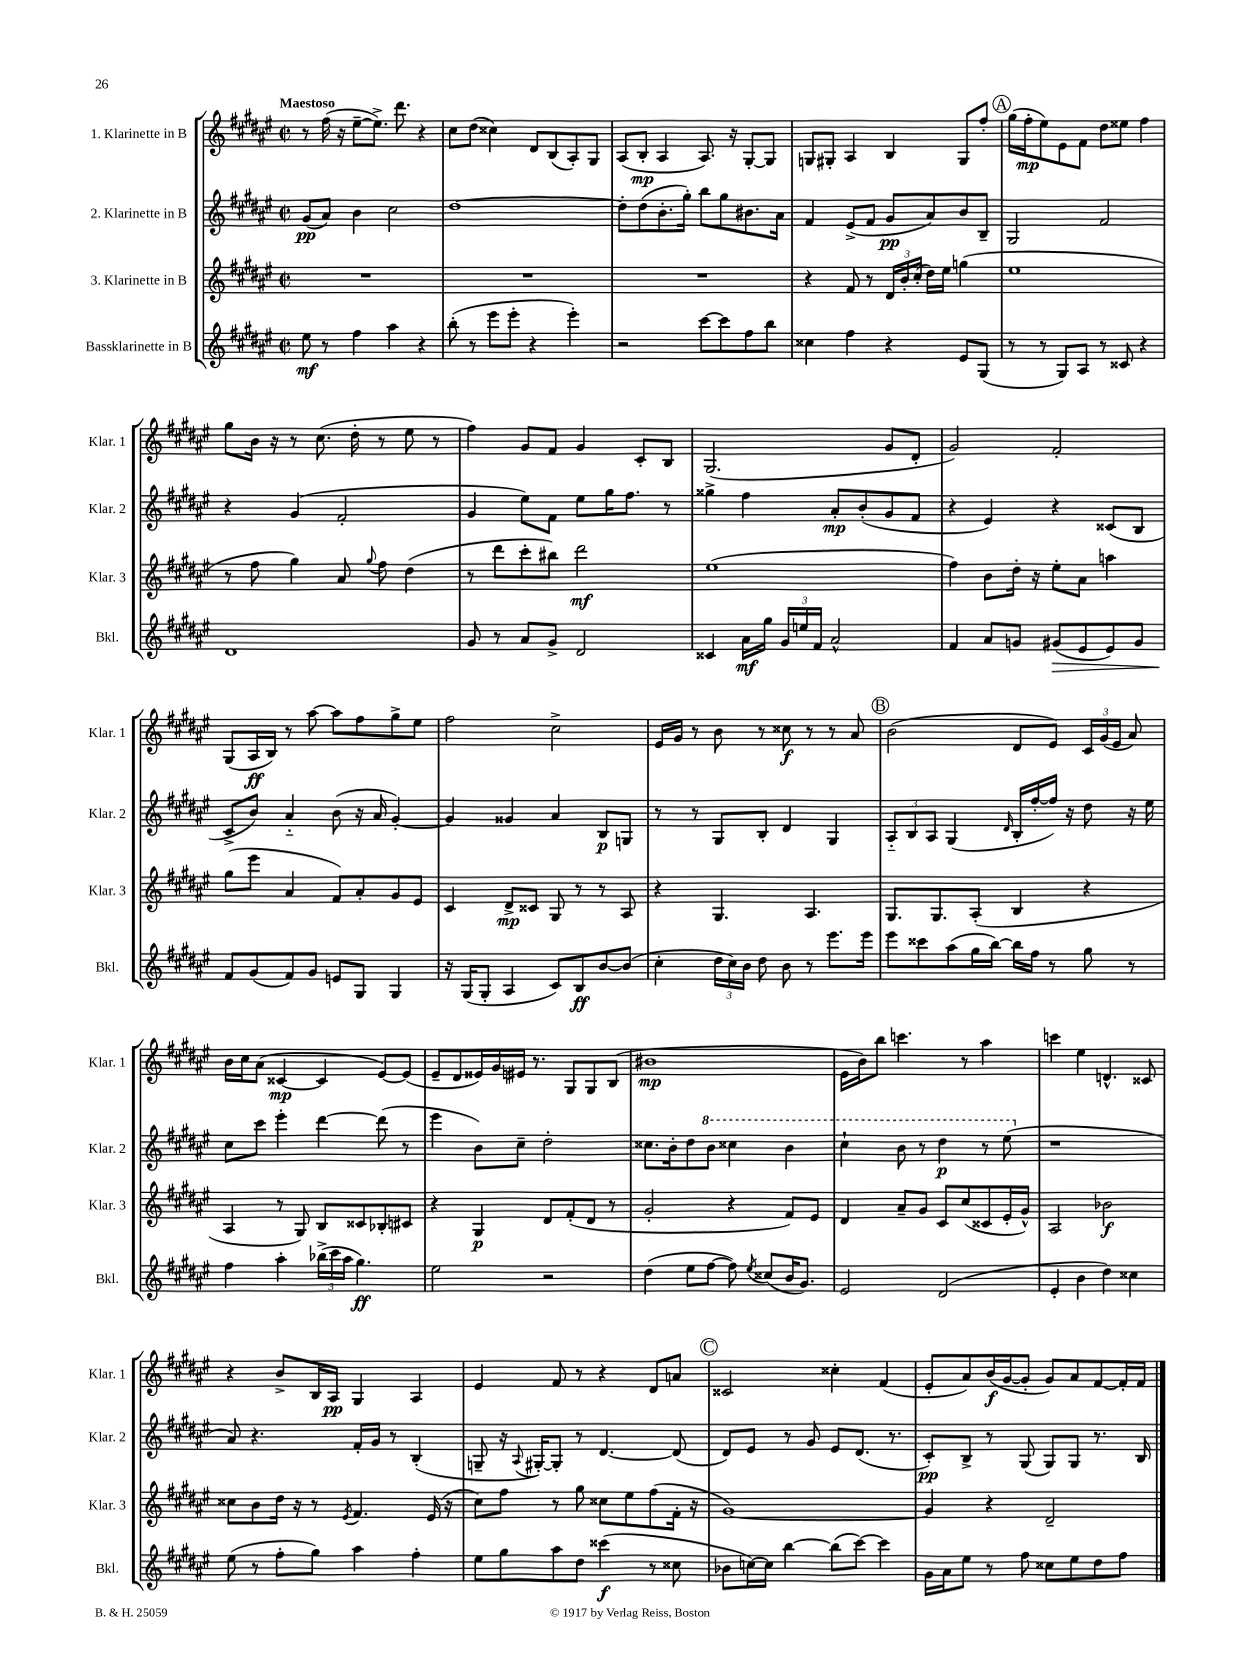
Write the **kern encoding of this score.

**kern	**dynam	**kern	**dynam	**kern	**dynam	**kern	**dynam
*part4	*part4	*part3	*part3	*part2	*part2	*part1	*part1
*staff4	*staff4	*staff3	*staff3	*staff2	*staff2	*staff1	*staff1
*I"Bassklarinette in B	*	*I"3. Klarinette in B	*	*I"2. Klarinette in B	*	*I"1. Klarinette in B	*
*I'Bkl.	*	*I'Klar. 3	*	*I'Klar. 2	*	*I'Klar. 1	*
*clefG2	*	*clefG2	*	*clefG2	*	*clefG2	*
*k[f#c#g#d#a#e#]	*	*k[f#c#g#d#a#e#]	*	*k[f#c#g#d#a#e#]	*	*k[f#c#g#d#a#e#]	*
*M2/2	*	*M2/2	*	*M2/2	*	*M2/2	*
*met(c|)	*	*met(c|)	*	*met(c|)	*	*met(c|)	*
=1	=1	=1	=1	=1	=1	=1	=1
!	!	!	!	!	!	!LO:TX:a:B:t=Maestoso	!
8ee#\	mf	1r	.	(8g#/L	pp	8r	.
8r	.	.	.	8a#/J)	.	(16ff#\	.
.	.	.	.	.	.	16r	.
4ff#\	.	.	.	4b\	.	[8ee#~\L	.
.	.	.	.	.	.	8.ee#^\J])	.
4aa#\	.	.	.	2cc#\	.	.	.
.	.	.	.	.	.	8.ddd#\	.
4r	.	.	.	.	.	4r	.
=2	=2	=2	=2	=2	=2	=2	=2
(8bb'\	.	1r	.	[1dd#	.	8cc#\L	.
8r	.	.	.	.	.	(8dd#\J	.
8eee#\L	.	.	.	.	.	4cc##X\)	.
8eee#'\J	.	.	.	.	.	.	.
4r	.	.	.	.	.	8d#/L	.
.	.	.	.	.	.	(8B/	.
4eee#'\)	.	.	.	.	.	8A#'/)	.
.	.	.	.	.	.	8G#/J	.
=3	=3	=3	=3	=3	=3	=3	=3
2r	.	1r	.	8dd#'\L]	.	(8A#/L	.
.	.	.	.	(8dd#\	.	8B'/J	mp
.	.	.	.	8.b'\	.	4A#/	.
.	.	.	.	16gg#'\Jk)	.	.	.
[8ccc#\L	.	.	.	8bb\L	.	8.A#/)	.
8ccc#\]	.	.	.	8gg#\	.	.	.
.	.	.	.	.	.	16r	.
8ff#\	.	.	.	8.b#X\	.	[8G#'/L	.
8bb\J	.	.	.	.	.	8G#/J]	.
.	.	.	.	16a#\Jk	.	.	.
=4	=4	=4	=4	=4	=4	=4	=4
4cc##X\	.	4r	.	4f#/	.	8Gn/L	.
.	.	.	.	.	.	8G#X'/J	.
4ff#\	.	8f#/	.	(8e#^/L	.	4A#/	.
.	.	8r	.	8f#/J	.	.	.
4r	.	24d#/LL	.	8g#/L	pp	4B/	.
.	.	24b'/	.	.	.	.	.
.	.	(24cc#'/JJ	.	.	.	.	.
.	.	16dd#\LL)	.	8a#/)	.	.	.
.	.	16ee#\JJ	.	.	.	.	.
8e#/L	.	(4ggn\	.	8b/	.	8G#/L	.
(8G#/J	.	.	.	8B~/J	.	8ff#'/J	.
!!LO:REH:place=s1:t=A
=5	=5	=5	=5	=5	=5	=5	=5
8r	.	1ee#	.	2G#/	.	(16gg#\LL	.
.	.	.	.	.	.	16ff#'\J	mp
8r	.	.	.	.	.	8ee#\)	.
8G#/L)	.	.	.	.	.	8e#\	.
8A#/J	.	.	.	.	.	8f#\J	.
8r	.	.	.	2f#/	.	8dd#\L	.
8c##X/	.	.	.	.	.	8ee##X\J	.
4r	.	.	.	.	.	4ff#\	.
!!LO:LB:g=z
=6	=6	=6	=6	=6	=6	=6	=6
1d#	.	8r	.	4r	.	8gg#\L	.
.	.	8ff#\	.	.	.	16b\Jk	.
.	.	.	.	.	.	16r	.
.	.	4gg#\)	.	(4g#/	.	8r	.
.	.	.	.	.	.	(8.cc#\	.
.	.	8a#/	.	2f#'/	.	.	.
.	.	.	.	.	.	16dd#'\	.
.	.	8qqgg#/	.	.	.	.	.
.	.	8ff#\	.	.	.	8r	.
.	.	(4dd#\	.	.	.	8ee#\	.
.	.	.	.	.	.	8r	.
=7	=7	=7	=7	=7	=7	=7	=7
8g#/	.	8r	.	4g#/	.	4ff#\)	.
8r	.	8ddd#\L	.	.	.	.	.
8a#/L	.	8ccc#'\	.	8ee#\L)	.	8g#/L	.
8g#^/J	.	8bb#X\J)	.	8f#\J	.	8f#/J	.
2d#/	.	2ddd#\	mf	8ee#\L	.	4g#/	.
.	.	.	.	16gg#\K	.	.	.
.	.	.	.	8.ff#\J	.	.	.
.	.	.	.	.	.	8c#'/L	.
.	.	.	.	8r	.	8B/J	.
=8	=8	=8	=8	=8	=8	=8	=8
4c##X/	.	(1ee#	.	4gg##X^\	.	(2.G#/	.
16a#\LL	mf	.	.	4ff#\	.	.	.
16gg#\JJ	.	.	.	.	.	.	.
24g#/LL	.	.	.	.	.	.	.
24een/	.	.	.	.	.	.	.
24f#/JJ	.	.	.	.	.	.	.
2a#^^/	.	.	.	8a#'/L	mp	.	.
.	.	.	.	(8b'/	.	.	.
.	.	.	.	8g#/	.	8g#/L	.
.	.	.	.	8f#/J	.	8d#'/J	.
=9	=9	=9	=9	=9	=9	=9	=9
4f#/	.	4ff#\)	.	4r	.	2g#/)	.
8a#/L	.	8b\L	.	4e#/)	.	.	.
8gn/J	.	16dd#'\Jk	.	.	.	.	.
.	.	16r	.	.	.	.	.
!	!LO:HP:b	!	!	!	!	!	!
(8g#X/L	>	8ee#'\L	.	4r	.	2f#'/	.
8e#/	.	8a#\J	.	.	.	.	.
8e#/)	.	4aan\	.	(8c##X/L	.	.	.
8g#/J	.	.	.	8B/J	.	.	.
!!LO:LB:g=z
=10	=10	=10	=10	=10	=10	=10	=10
8f#/L	.	(8gg#\L	.	8c#^/L	.	(8G#/L	.
(8g#/	]	8eee#\J	.	8b/J)	.	16A#/L	ff
.	.	.	.	.	.	16B/JJ)	.
8f#/)	.	4a#/	.	4a#/	.	8r	.
8g#/J	.	.	.	.	.	[8aa#\	.
8en/L	.	8f#/L)	.	(8b\	.	8aa#\L]	.
8G#/J	.	8a#'/	.	16r	.	8ff#\	.
.	.	.	.	16a#/	.	.	.
4G#/	.	8g#/	.	[4g#'/)	.	8gg#^\	.
.	.	8e#/J	.	.	.	8ee#\J	.
=11	=11	=11	=11	=11	=11	=11	=11
16r	.	4c#/	.	4g#/]	.	2ff#\	.
(16G#/KL	.	.	.	.	.	.	.
8G#'/J	.	.	.	.	.	.	.
4A#/	.	8d#^/L	mp	4g##X/	.	.	.
.	.	8c##X/J	.	.	.	.	.
8c#/L)	.	8G#/	.	4a#/	.	2cc#^\	.
8B/	ff	8r	.	.	.	.	.
[8b/	.	8r	.	8B/L	p	.	.
(8b/J]	.	8A#/	.	8Gn/J	.	.	.
=12	=12	=12	=12	=12	=12	=12	=12
4cc#'\	.	4r	.	8r	.	16e#/LL	.
.	.	.	.	.	.	16g#/JJ	.
.	.	.	.	8r	.	8r	.
24dd#\LL	.	4.G#/	.	8G#/L	.	8b\	.
24cc#\)	.	.	.	.	.	.	.
24b\JJ	.	.	.	.	.	.	.
8dd#\	.	.	.	8B'/J	.	8r	.
8b\	.	.	.	4d#/	.	8cc##X\	f
8r	.	4.A#/	.	.	.	8r	.
8.eee#\L	.	.	.	4G#/	.	8r	.
.	.	.	.	.	.	8a#/	.
16eee#\Jk	.	.	.	.	.	.	.
!!LO:REH:place=s1:t=B
=13	=13	=13	=13	=13	=13	=13	=13
8eee#\L	.	8.G#/L	.	12A#/L	.	(2b\	.
.	.	.	.	12B/	.	.	.
8ccc##X\	.	.	.	.	.	.	.
.	.	.	.	12A#/J	.	.	.
.	.	8.G#/	.	.	.	.	.
(8aa#\	.	.	.	(4G#/	.	.	.
16gg#\L	.	(8A#'/J	.	.	.	.	.
[16bb\JJ)	.	.	.	.	.	.	.
.	.	.	.	16qqd#/	.	.	.
16bb\LL]	.	4B/	.	16B'/LL	.	8d#/L	.
16ff#\JJ	.	.	.	[16ff#'/	.	.	.
8r	.	.	.	16ff#/JJ])	.	8e#/J)	.
.	.	.	.	16r	.	.	.
8gg#\	.	4r	.	8dd#\	.	24c#/LL	.
.	.	.	.	.	.	(24g#/	.
.	.	.	.	.	.	24e#/JJ	.
8r	.	.	.	16r	.	8a#/)	.
.	.	.	.	16ee#\	.	.	.
!!LO:LB:g=z
=14	=14	=14	=14	=14	=14	=14	=14
4ff#\	.	4A#/	.	8cc#\L	.	16b\LL	.
.	.	.	.	.	.	16cc#\J	.
.	.	.	.	8ccc#\J	.	(8a#\J	.
4aa#'\	.	8r	.	4eee#'\	.	[4c##X/	mp
.	.	8G#/)	.	.	.	.	.
(24bb-X^\LL	.	8B/L	.	[4ddd#\	.	4c##/]	.
24ccc#\	.	.	.	.	.	.	.
24aa#\JJ	.	.	.	.	.	.	.
4.gg#\)	ff	8c##X/	.	.	.	.	.
.	.	8B-X'/	.	(8ddd#\]	.	[8e#/L)	.
.	.	8c#X/J	.	8r	.	(8e#/J]	.
=15	=15	=15	=15	=15	=15	=15	=15
2ee#\	.	4r	.	4eee#\	.	8e#~/L	.
.	.	.	.	.	.	8d#/	.
.	.	4G#/	p	8b\L)	.	16e##X/L)	.
.	.	.	.	.	.	16g#/	.
.	.	.	.	8cc#~\J	.	16e#X/JJ	.
.	.	.	.	.	.	8.r	.
2r	.	8d#/L	.	2dd#'\	.	.	.
.	.	(8f#'/	.	.	.	8G#/L	.
.	.	8d#/J	.	.	.	8G#/	.
.	.	8r	.	.	.	(8B/J	.
=16	=16	=16	=16	=16	=16	=16	=16
(4dd#\	.	2g#'/	.	8.cc##X\L	.	1b#X	mp
.	.	.	.	16b'\k	.	.	.
8ee#\L	.	.	.	8dd#\	.	.	.
*	*	*	*	*8va	*	*	*
[8ff#\J	.	.	.	8bb\J	.	.	.
8ff#\])	.	4r	.	4ccc##X\	.	.	.
8qee#/	.	.	.	.	.	.	.
(8cc##X/L	.	.	.	.	.	.	.
16b/K	.	8f#/L)	.	4bb\	.	.	.
8.g#/J)	.	.	.	.	.	.	.
.	.	8e#/J	.	.	.	.	.
=17	=17	=17	=17	=17	=17	=17	=17
2e#/	.	4d#/	.	4ccc#`\	.	16e#\LL	.
.	.	.	.	.	.	16b\J)	.
.	.	.	.	.	.	8bb\J	.
.	.	8a#~/L	.	8bb\	.	4.cccn\	.
.	.	8g#/J	.	8r	.	.	.
(2d#/	.	8c#/L	.	4ddd#\	p	.	.
.	.	(8cc#/	.	.	.	8r	.
.	.	8c##X/	.	8r	.	4aa#\	.
.	.	16e#'/L	.	(8eee#\	.	.	.
.	.	16g#^^/JJ)	.	.	.	.	.
=18	=18	=18	=18	=18	=18	=18	=18
*	*	*	*	*X8va	*	*	*
4e#'/	.	2A#/	.	1r	.	4cccn\	.
4b\	.	.	.	.	.	4ee#\	.
4dd#\)	.	2b-X\	f	.	.	4.dn^^/	.
4cc##X\	.	.	.	.	.	.	.
.	.	.	.	.	.	8c##X/	.
!!LO:LB:g=z
=19	=19	=19	=19	=19	=19	=19	=19
(8ee#\	.	8cc##X\L	.	8a#/)	.	4r	.
8r	.	8b\	.	4.r	.	.	.
8ff#'\L	.	16dd#\Jk	.	.	.	8b^/L	.
.	.	16r	.	.	.	.	.
8gg#\J)	.	8r	.	.	.	16B/L	.
.	.	.	.	.	.	16A#/JJ	pp
.	.	8qe#/	.	.	.	.	.
4aa#\	.	4.f#/	.	16f#'/LL	.	4G#/	.
.	.	.	.	16g#/JJ	.	.	.
.	.	.	.	8r	.	.	.
4ff#'\	.	.	.	(4B'/	.	4A#/	.
.	.	(16e#/	.	.	.	.	.
.	.	16r	.	.	.	.	.
=20	=20	=20	=20	=20	=20	=20	=20
8ee#\L	.	8cc#\L)	.	8Gn~/	.	4e#/	.
8gg#\	.	8ff#\J	.	16r	.	.	.
.	.	.	.	8qqA#/	.	.	.
.	.	.	.	[16G#X'/KL)	.	.	.
8aa#\	.	8r	.	8G#'/J]	.	8f#/	.
8dd#\J	.	8gg#\	.	8r	.	8r	.
(4ccc##X\	f	8cc##X\L	.	[4.d#/	.	4r	.
.	.	8ee#\	.	.	.	.	.
8r	.	(8ff#\	.	.	.	8d#/L	.
8cc##X\	.	16f#'\Jk	.	(8d#/]	.	8an/J	.
.	.	16r	.	.	.	.	.
!!LO:REH:place=s1:t=C
=21	=21	=21	=21	=21	=21	=21	=21
8b-X\L	.	[1g#)	.	8d#/L)	.	2c##X/	.
[16ccn\L)	.	.	.	8e#/J	.	.	.
16cc\JJ]	.	.	.	.	.	.	.
[4bb\	.	.	.	8r	.	.	.
.	.	.	.	8g#/	.	.	.
(8bb\L]	.	.	.	8e#/L	.	4cc##X'\	.
[8ccc#\J)	.	.	.	(8.d#/J	.	.	.
4ccc#\]	.	.	.	.	.	(4f#/	.
.	.	.	.	8.r	.	.	.
=22	=22	=22	=22	=22	=22	=22	=22
16g#\LL	.	4g#/]	.	8c#'/L)	pp	8e#'/L	.
16a#\J	.	.	.	.	.	.	.
8ee#\J	.	.	.	8B^/J	.	8a#/)	.
8r	.	4r	.	8r	.	(16b/L	f
.	.	.	.	.	.	[16g#/J	.
8ff#\	.	.	.	(8G#/	.	8g#'/J]	.
8cc##X\L	.	2d#~/	.	8G#/L)	.	8g#/L)	.
8ee#\	.	.	.	8G#/J	.	8a#/	.
8dd#\	.	.	.	8.r	.	[8f#/	.
8ff#\J	.	.	.	.	.	16f#'/L]	.
.	.	.	.	16B/	.	16f#/JJ	.
==	==	==	==	==	==	==	==
*-	*-	*-	*-	*-	*-	*-	*-
